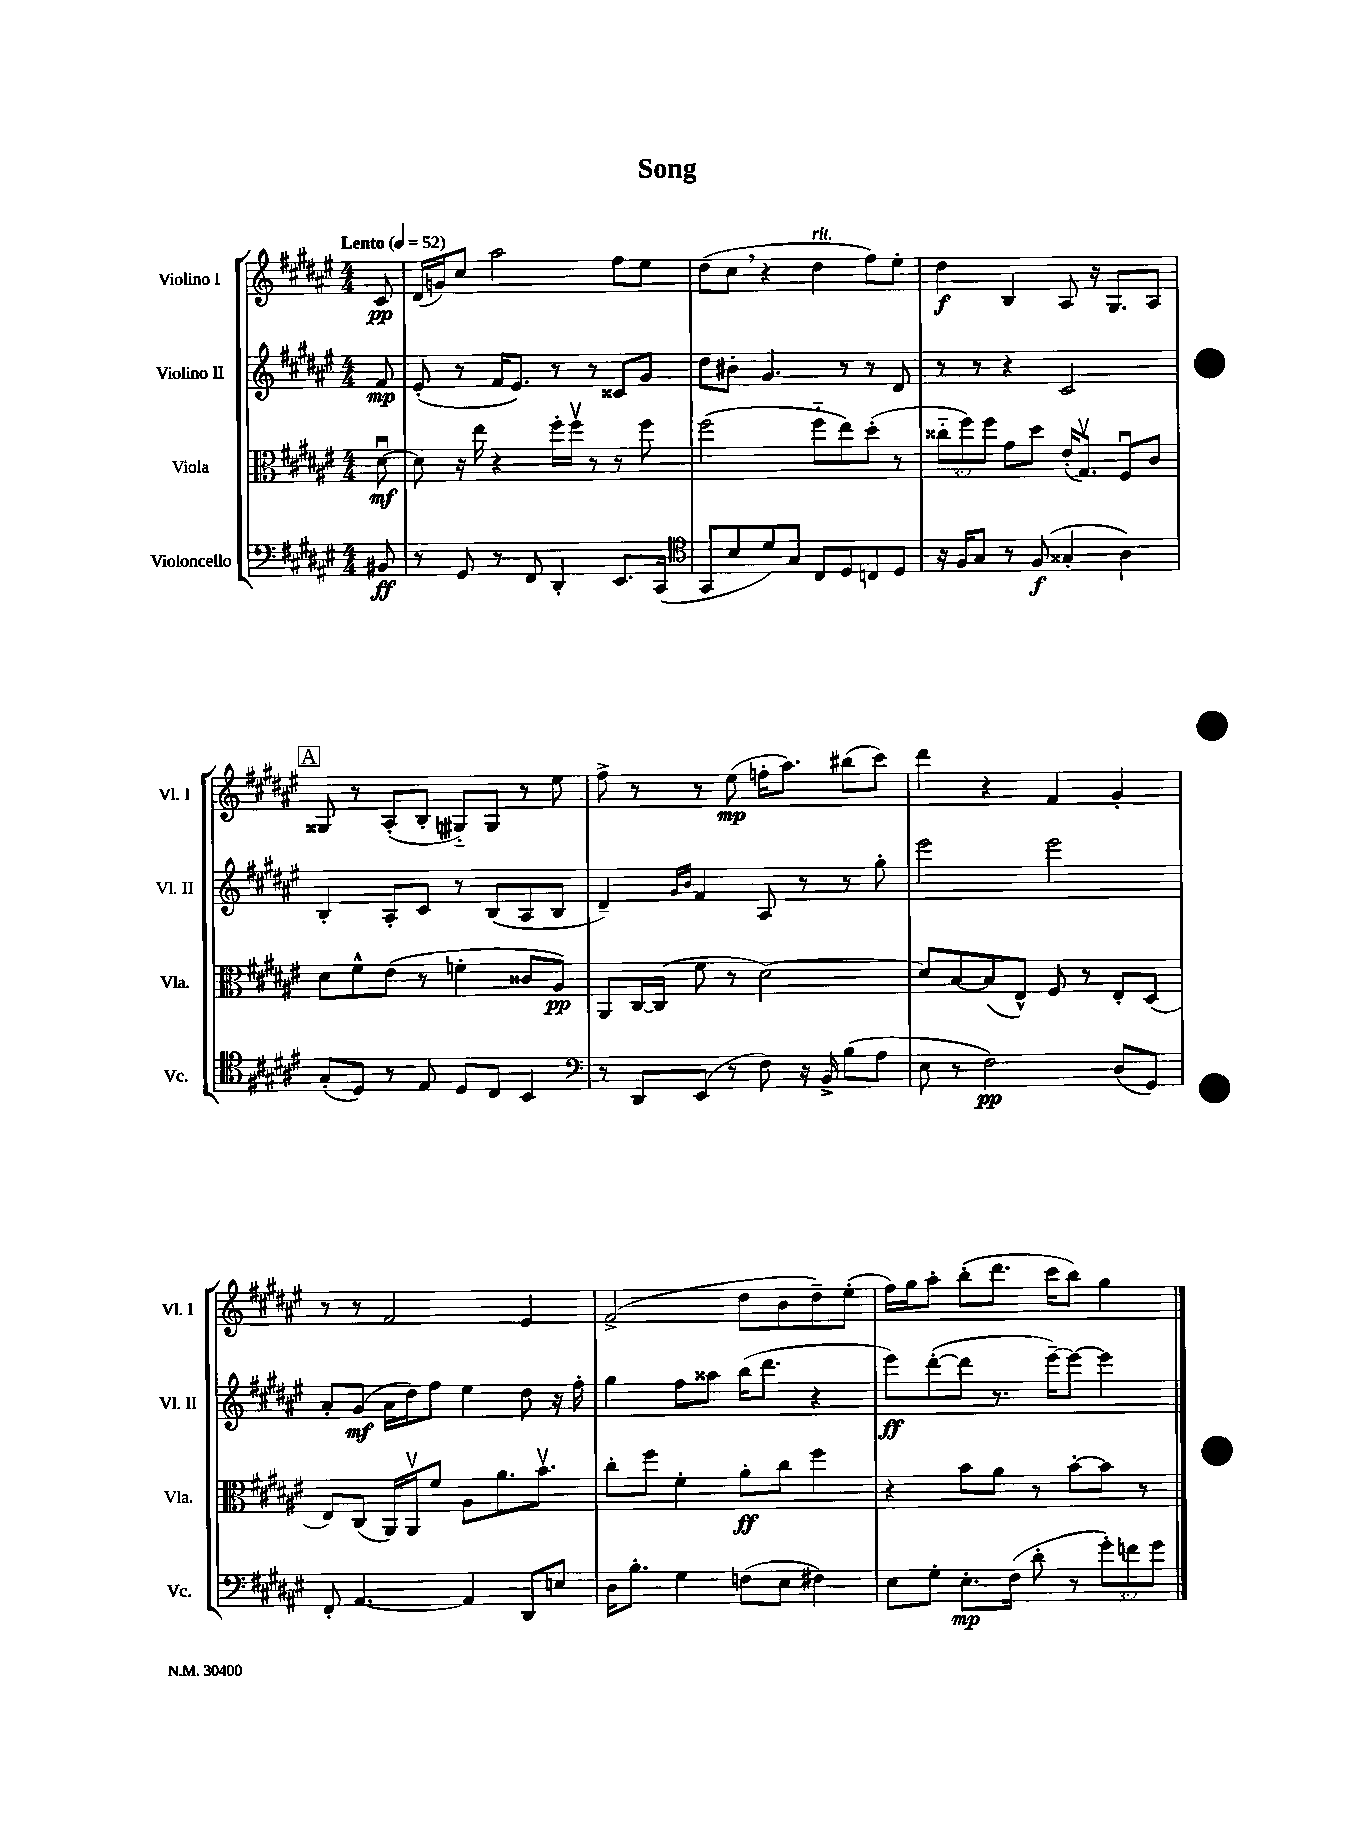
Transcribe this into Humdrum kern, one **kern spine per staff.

**kern	**kern	**kern	**kern
*staff4	*staff3	*staff2	*staff1
*clefF4	*clefC3	*clefG2	*clefG2
*k[f#c#g#d#a#e#]	*k[f#c#g#d#a#e#]	*k[f#c#g#d#a#e#]	*k[f#c#g#d#a#e#]
*M4/4	*M4/4	*M4/4	*M4/4
*MM52	*MM52	*MM52	*MM52
8BB#/	[8d#u\	8f#/	8c#/
=	=	=	=
8r	8d#\]	(8e#'/	(16d#/LL
.	.	.	16g/J)
8GG#/	16r	8r	8cc#/J
.	16ee#\	.	.
8r	4r	16f#/LK	2aa#\
.	.	8.e#/J)	.
8FF#/	.	.	.
4DD#'/	16ff#'\LL	8r	.
.	16ff#v\JJ	.	.
.	8r	8r	.
8.EE#/L	8r	8c##/L	8ff#\L
.	8ff#\	8g#/J	8ee#\J
(16CC#/Jk	.	.	.
=	=	=	=
*clefC4	*	*	*
8GG#/L	(2ff#\	8dd#\L	(8dd#\L
8B/	.	8b#'\J	8cc#\J
8d#/)	.	4.g#/	4r
8G#/J	.	.	.
8C#/L	8ff#'~\L	.	4dd#\
8D#/	8ee#\)	8r	.
8C/	(8dd#'\J	8r	8ff#\L)
8D#/J	8r	8d#/	8ee#'\J
=	=	=	=
16r	12cc##'~\L	8r	4dd#\
16F#/LK	.	.	.
.	12ff#\)	.	.
8G#/J	.	8r	.
.	12ff#\J	.	.
8r	8g#\L	4r	4B/
(8F#/	8dd#\J	.	.
4G##'/	(16e#'/LK	2c#/	8A#/
.	8.G#v/J)	.	.
.	.	.	16r
.	.	.	8.G#/L
4A#\)	8F#u/L	.	.
.	8c#/J	.	8A#/J
=	=	=	=
(8G#'/L	8d#\L	4B'/	8G##/
8D#/J)	8f#^^\	.	8r
8r	(8e#\J	8A#'/L	(8A#'/L
8E#/	8r	8c#/J	8B'/J
8D#/L	4f'\	8r	8G#'~/L)
8C#/J	.	(8B/L	8G#/J
4BB/	8c##/L	8A#/	8r
.	8A#/J)	8B/J	8ee#\
=	=	=	=
*clefF4	*	*	*
8r	8AA#/L	4d#~/)	8ff#^\
8DD#/L	[16C#/L	.	8r
.	(16C#/]JJ	.	.
.	.	16qqg#/LL	.
.	.	16qqb/JJ	.
(8EE#/J	8f#\	4f#/	8r
8r	8r	.	(8ee#\
8F#\)	[2d#\)	8A#/	16ff'\LK
.	.	.	8.aa#\J)
16r	.	8r	.
16BB^/	.	.	.
(8B\L	.	8r	(8bb#\L
8A#\J	.	8gg#'\	8ccc#\J)
=	=	=	=
8E#\	8d#/]L	2eee#\	4ddd#\
8r	[8B/	.	.
2F#\)	(8B/]	.	4r
.	8E#^^/J)	.	.
.	8F#/	2eee#\	4f#/
.	8r	.	.
(8D#/L	8E#'/L	.	4g#'/
8GG#/J)	(8D#/J	.	.
=	=	=	=
8FF#'/	8E#/L)	8a#'/L	8r
[4.AA#/	(8C#/J	(8g#/J	8r
.	16AA#/LL)	16a#\LL	2f#/
.	16AA#v/J	16dd#\J)	.
.	8f#/J	8ff#\J	.
4AA#/]	8A#\L	4ee#\	.
.	8.a#\	.	.
8DD#/L	.	8dd#\	4e#/
.	8.bv\J	.	.
8E/J	.	16r	.
.	.	16ff#'\	.
=	=	=	=
16D#\LK	8cc#'\L	4gg#\	(2f#^/
8.B'\J	.	.	.
.	8ff#\J	.	.
4G#\	4f#'\	8ff#\L	.
.	.	8aa##\J	.
(8F\L	8a#'\L	(16bb\LK	8dd#\L
.	.	8.ddd#\J	.
8E#\J	8cc#\J	.	8b\
4F#\)	4ff#\	4r	8dd#~\)
.	.	.	(8ee#'\J
=	=	=	=
8E#\L	4r	8eee#\L)	16ff#\LL)
.	.	.	16gg#\J
8G#'\J	.	([8ddd#'\	8aa#'\J
8.E#'\L	8b\L	8ddd#\]J	(8bb'\L
.	8a#\J	8.r	8.ddd#\J
(16F#\Jk	.	.	.
8d#'\	8r	.	.
.	.	[16eee#~\LK)	16ccc#\LK
8r	[8b'\L	8eee#\_J	8bb\J)
12g#'\L)	8b\]J	4eee#\]	4gg#\
12f\	.	.	.
.	8r	.	.
12g#\J	.	.	.
==	==	==	==
*-	*-	*-	*-
